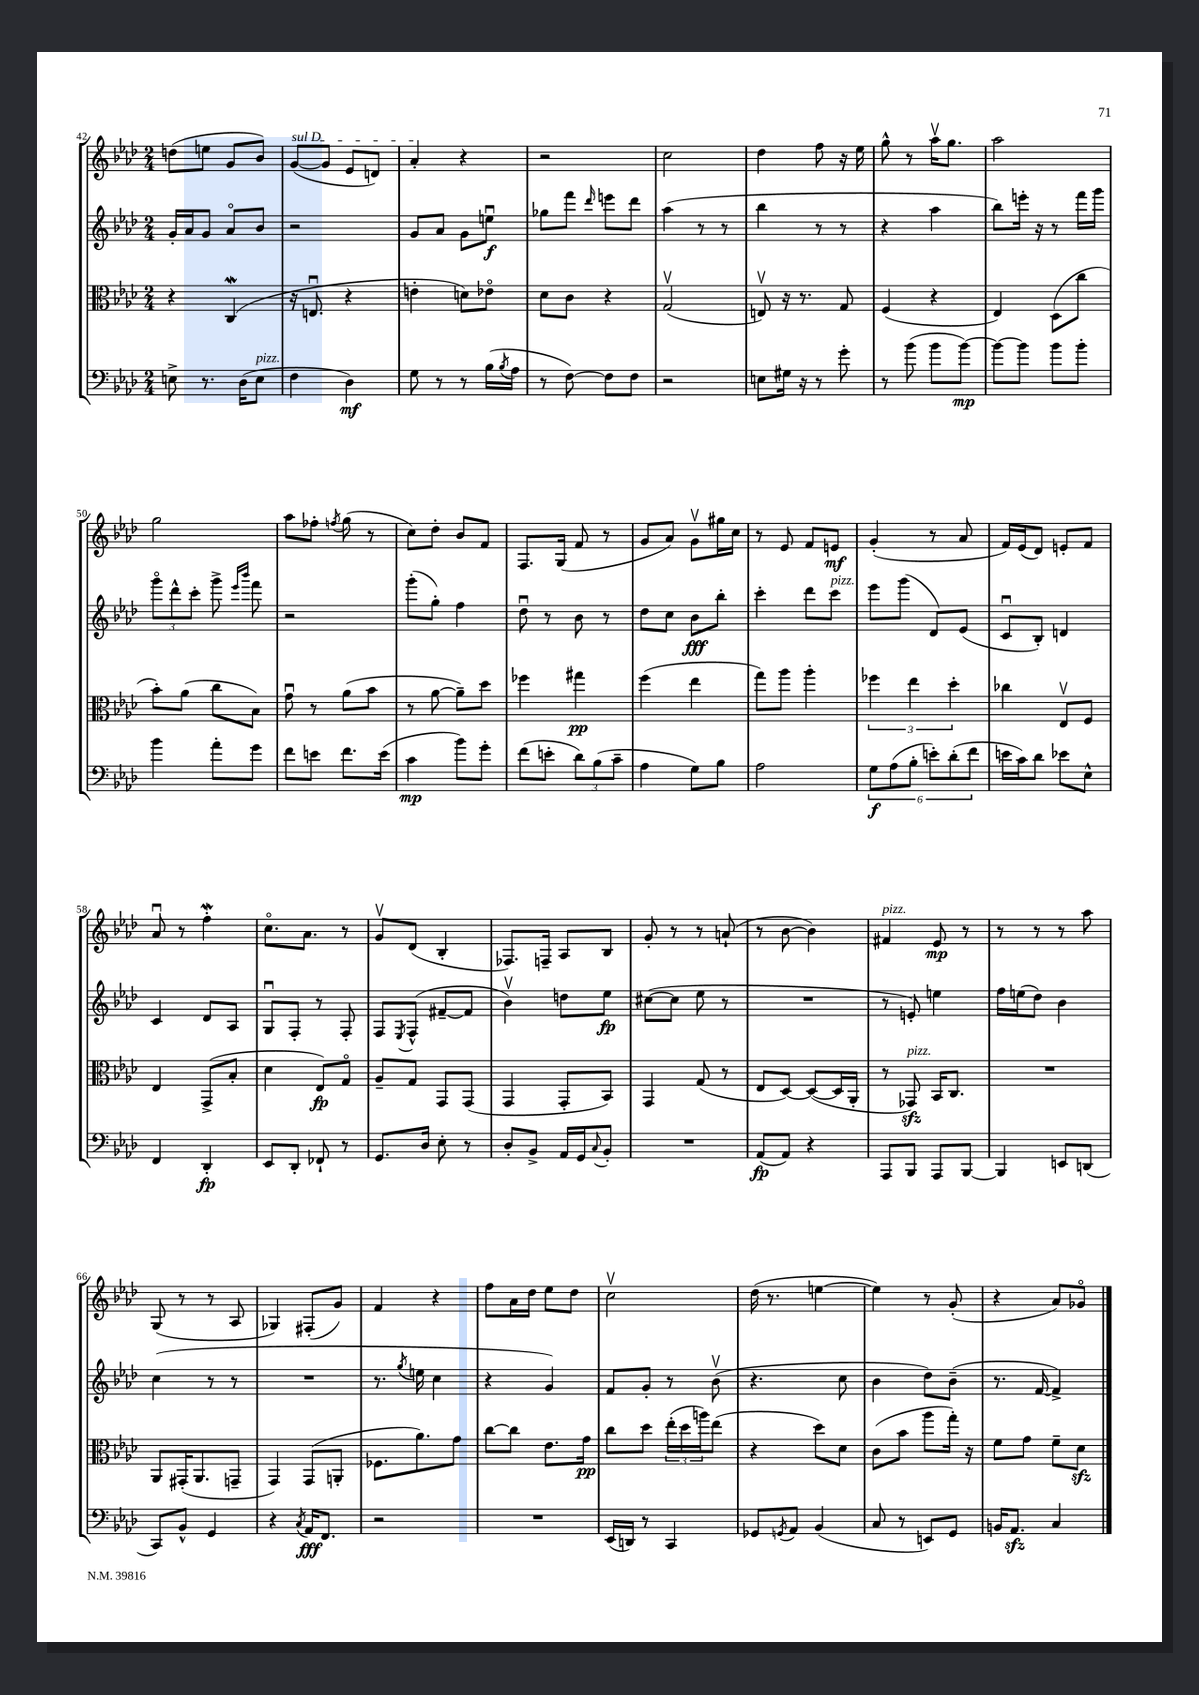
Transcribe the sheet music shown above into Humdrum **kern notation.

**kern	**kern	**kern	**kern
*staff4	*staff3	*staff2	*staff1
*clefF4	*clefC3	*clefG2	*clefG2
*k[b-e-a-d-]	*k[b-e-a-d-]	*k[b-e-a-d-]	*k[b-e-a-d-]
*M2/4	*M2/4	*M2/4	*M2/4
8E^\	4r	16g'/LL	(8dd\L
.	.	16a-/J	.
8.r	.	8g/J	8ee\J
.	(4C/	8a-o/L	8g/L
(16D-\LK	.	.	.
8E\J	.	8b-/J	8b-/J)
=	=	=	=
4F\	16r	2r	([8g/L
.	8.Eu/	.	.
.	.	.	8g/]J
4D-\)	4r	.	8e-/L
.	.	.	8d/J)
=	=	=	=
8G\	4e'\	8g/L	4a-'/
8r	.	8a-/J	.
8r	8d\L)	8g\L	4r
(16B-\LL	8e-o\J	8eeu\J	.
8qB-/	.	.	.
16A-\JJ	.	.	.
=	=	=	=
8r	8d-\L	8gg-\L	2r
[8F\)	8c\J	8fff\J	.
.	.	16qqddd-/	.
8F\]L	4r	8eee\L	.
8F\J	.	8ddd-\J	.
=	=	=	=
2r	(2Gv/	(4aa-\	2cc\
.	.	8r	.
.	.	8r	.
=	=	=	=
8E\L	8Ev/)	4bb-\	4dd-\
16G#\Jk	16r	.	.
16r	8.r	.	.
8r	.	8r	8ff\
8g'\	8G/	8r	16r
.	.	.	16ee-\
=	=	=	=
8r	(4F/	4r	8gg^^\
(8b-\	.	.	8r
8b-\L	4r	4aa-\	16aa-v\LK
.	.	.	8.gg\J
[8b-\J)	.	.	.
=	=	=	=
8b-\_L	4E-/)	8bb-\L)	2aa-\
8b-\]J	.	16eee'\Jk	.
.	.	16r	.
8b-\L	(8D-\L	8r	.
8b-'\J	8cc\J	16fff\LL	.
.	.	16ggg\JJ	.
=	=	=	=
4b-\	8b-'\L)	12gggo\L	2gg\
.	.	12ddd-^^\	.
.	(8a-\J	.	.
.	.	12ccc'\J	.
8a-'\L	8cc\L	8ggg^\	.
.	.	16qqeee-/LL	.
.	.	16qqbbb-/JJ	.
8g\J	8B-\J)	8fff\	.
=	=	=	=
8f\L	8gu\	2r	8aa-\L
8e\J	8r	.	8ff-'\J
.	.	.	8qff/
8.f\L	(8a-\L	.	(8gg\
.	8b-\J	.	8r
(16e\Jk	.	.	.
=	=	=	=
4c\	8r	(8ggg'\L	8cc\L)
.	[8a-\	8gg'\J)	8dd-'\J
8b-\L)	8a-~\]L)	4ff\	8b-/L
8g'\J	8dd-\J	.	8f/J
=	=	=	=
(8f\L	4ff-\	8dd-u\	8.F/L
8e'\J	.	8r	.
.	.	.	(16G/Jk
12d-\L)	4gg#\	8b-\	8f/
(12B-\	.	.	.
.	.	8r	8r
12c~\J	.	.	.
=	=	=	=
4A-\	(4ff\	8dd-\L	8g/L
.	.	8cc\J	8a-/J)
8G\L)	4ee-\	8b-\L	8gv\L
8B-\J	.	8bb-'\J	16gg#\L
.	.	.	16cc\JJ
=	=	=	=
2A-\	8gg\L)	4ccc'\	8r
.	8aa-\J	.	8e-/
.	4aa-'\	8ddd-\L	8f/L
.	.	8ccc\J	8e/J
=	=	=	=
12G\L	6ff-\	8eee-\L	(4g'/
(12A-\	.	.	.
.	.	(8ggg\J	.
12B-'\J	6ee-\	.	.
12e'\L)	.	8d-/L)	8r
(12d-'\	6dd-'\	.	.
.	.	(8e-/J	8a-/
12f\J	.	.	.
=	=	=	=
16e\LL	4cc-\	8cu/L	16f/LL)
16c\J)	.	.	(16e-/J
8d-\J	.	8B-'/J)	8d-/J)
8e-\L	8E-v/L	4d/	8e'/L
8E-^^\J	8F/J	.	8f/J
=	=	=	=
4FF/	4E-/	4c/	8a-u/
.	.	.	8r
4DD-'/	(8GG^/L	8d-/L	4ff'\
.	8B-'/J	8A-/J	.
=	=	=	=
8EE-/L	4d-\	8Gu/L	8.cco\L
8DD-'/J	.	8F'/J	.
.	.	.	8.a-\J
8FF-`/	8E-/L)	8r	.
8r	8Go/J	8F'/	8r
=	=	=	=
8.GG/L	8A-~/L	8F/L	8gv/L
.	.	8qE-/	.
.	8G/J	(8F^^/J	(8d-/J
16D-/Jk	.	.	.
8E-'\	8GG/L	[8f#~/L	4B-'/
8r	(8GG/J	8f#/]J	.
=	=	=	=
8D-'/L	4GG/	4b-v\)	8.F-/L)
8BB-^/J	.	.	.
.	.	.	16F~/Jk
16AA-/LL	8GG'/L	8dd\L	8A-/L
16GG/J	.	.	.
8qqC/	.	.	.
8BB-'/J	8BB-/J)	8ee-\J	8B-/J
=	=	=	=
2r	4GG/	([8cc#\L	8g'/
.	.	8cc#\]J	8r
.	(8G/	8ee-\	8r
.	8r	8r	(8a`/
=	=	=	=
(8AA-/L	8E-/L	2r	8r
8AA-/J)	[8D-/J)	.	[8b-\
4r	(8D-/_L	.	4b-\])
.	16D-/]L	.	.
.	16AA-'/JJ	.	.
=	=	=	=
8AAA-/L	8r	8r	4f#/
8BBB-/J	8GG-/)	8e'/)	.
8AAA-/L	16BB-/LK	4ee\	8e-/
.	8.C/J	.	.
[8BBB-/J	.	.	8r
=	=	=	=
4BBB-/]	2r	16ff\LL	8r
.	.	(16ee\J	.
.	.	8dd-\J)	8r
8EE/L	.	4b-\	8r
(8DD/J	.	.	8aa-\
=	=	=	=
8CC/L)	8AA-/L	(4cc\	(8G/
8BB-^^/J	(16GG#'/K	.	8r
.	8.AA-/	.	.
4GG/	.	8r	8r
.	8GG~/J	8r	8A-/
=	=	=	=
4r	4GG/)	2r	4G-/)
8qC/	.	.	.
16AA-/LK	(8GG/L	.	(8F#'/L
8.FF/J	.	.	.
.	8AA'/J	.	8g/J)
=	=	=	=
2r	8.F-\L	8.r	4f/
.	.	8qgg/	.
.	8.a-\)	16ee\	.
.	.	4cc\	4r
.	8g\J	.	.
=	=	=	=
2r	[8cc\L	4r	8ff\L
.	8cc\]J	.	16a-\L
.	.	.	16dd-\JJ
.	8.e-\L	4g/)	8ee-\L
.	.	.	8dd-\J
.	16g\Jk	.	.
=	=	=	=
(16EE-/LL	8cc\L	8f/L	2ccv\
16DD/JJ)	.	.	.
8r	8dd-\J	8g'/J	.
4CC/	(24ee-'\LL	8r	.
.	24dd-\	.	.
.	24aa\J)	.	.
.	(8ee-\J	(8b-v\	.
=	=	=	=
8GG-/L	4r	4.r	(16dd-\
.	.	.	8.r
8qGG/	.	.	.
8AA-/J	.	.	.
(4BB-/	8dd-\L)	.	[4ee\
.	8d-\J	8cc\	.
=	=	=	=
8C/	(8c\L	4b-\	4ee\])
8r	8b-\J	.	.
8EE/L)	8aa-\L	8dd-\L)	8r
8GG/J	16gg'\Jk)	(8b-~\J	(8g'/
.	16r	.	.
=	=	=	=
16BB/LK	8f\L	8.r	4r
8.AA-/J	.	.	.
.	8g\J	.	.
.	.	[16f/	.
4C/	8f~\L	4f^/])	8a-/L)
.	8d-\J	.	8g-o/J
==	==	==	==
*-	*-	*-	*-
